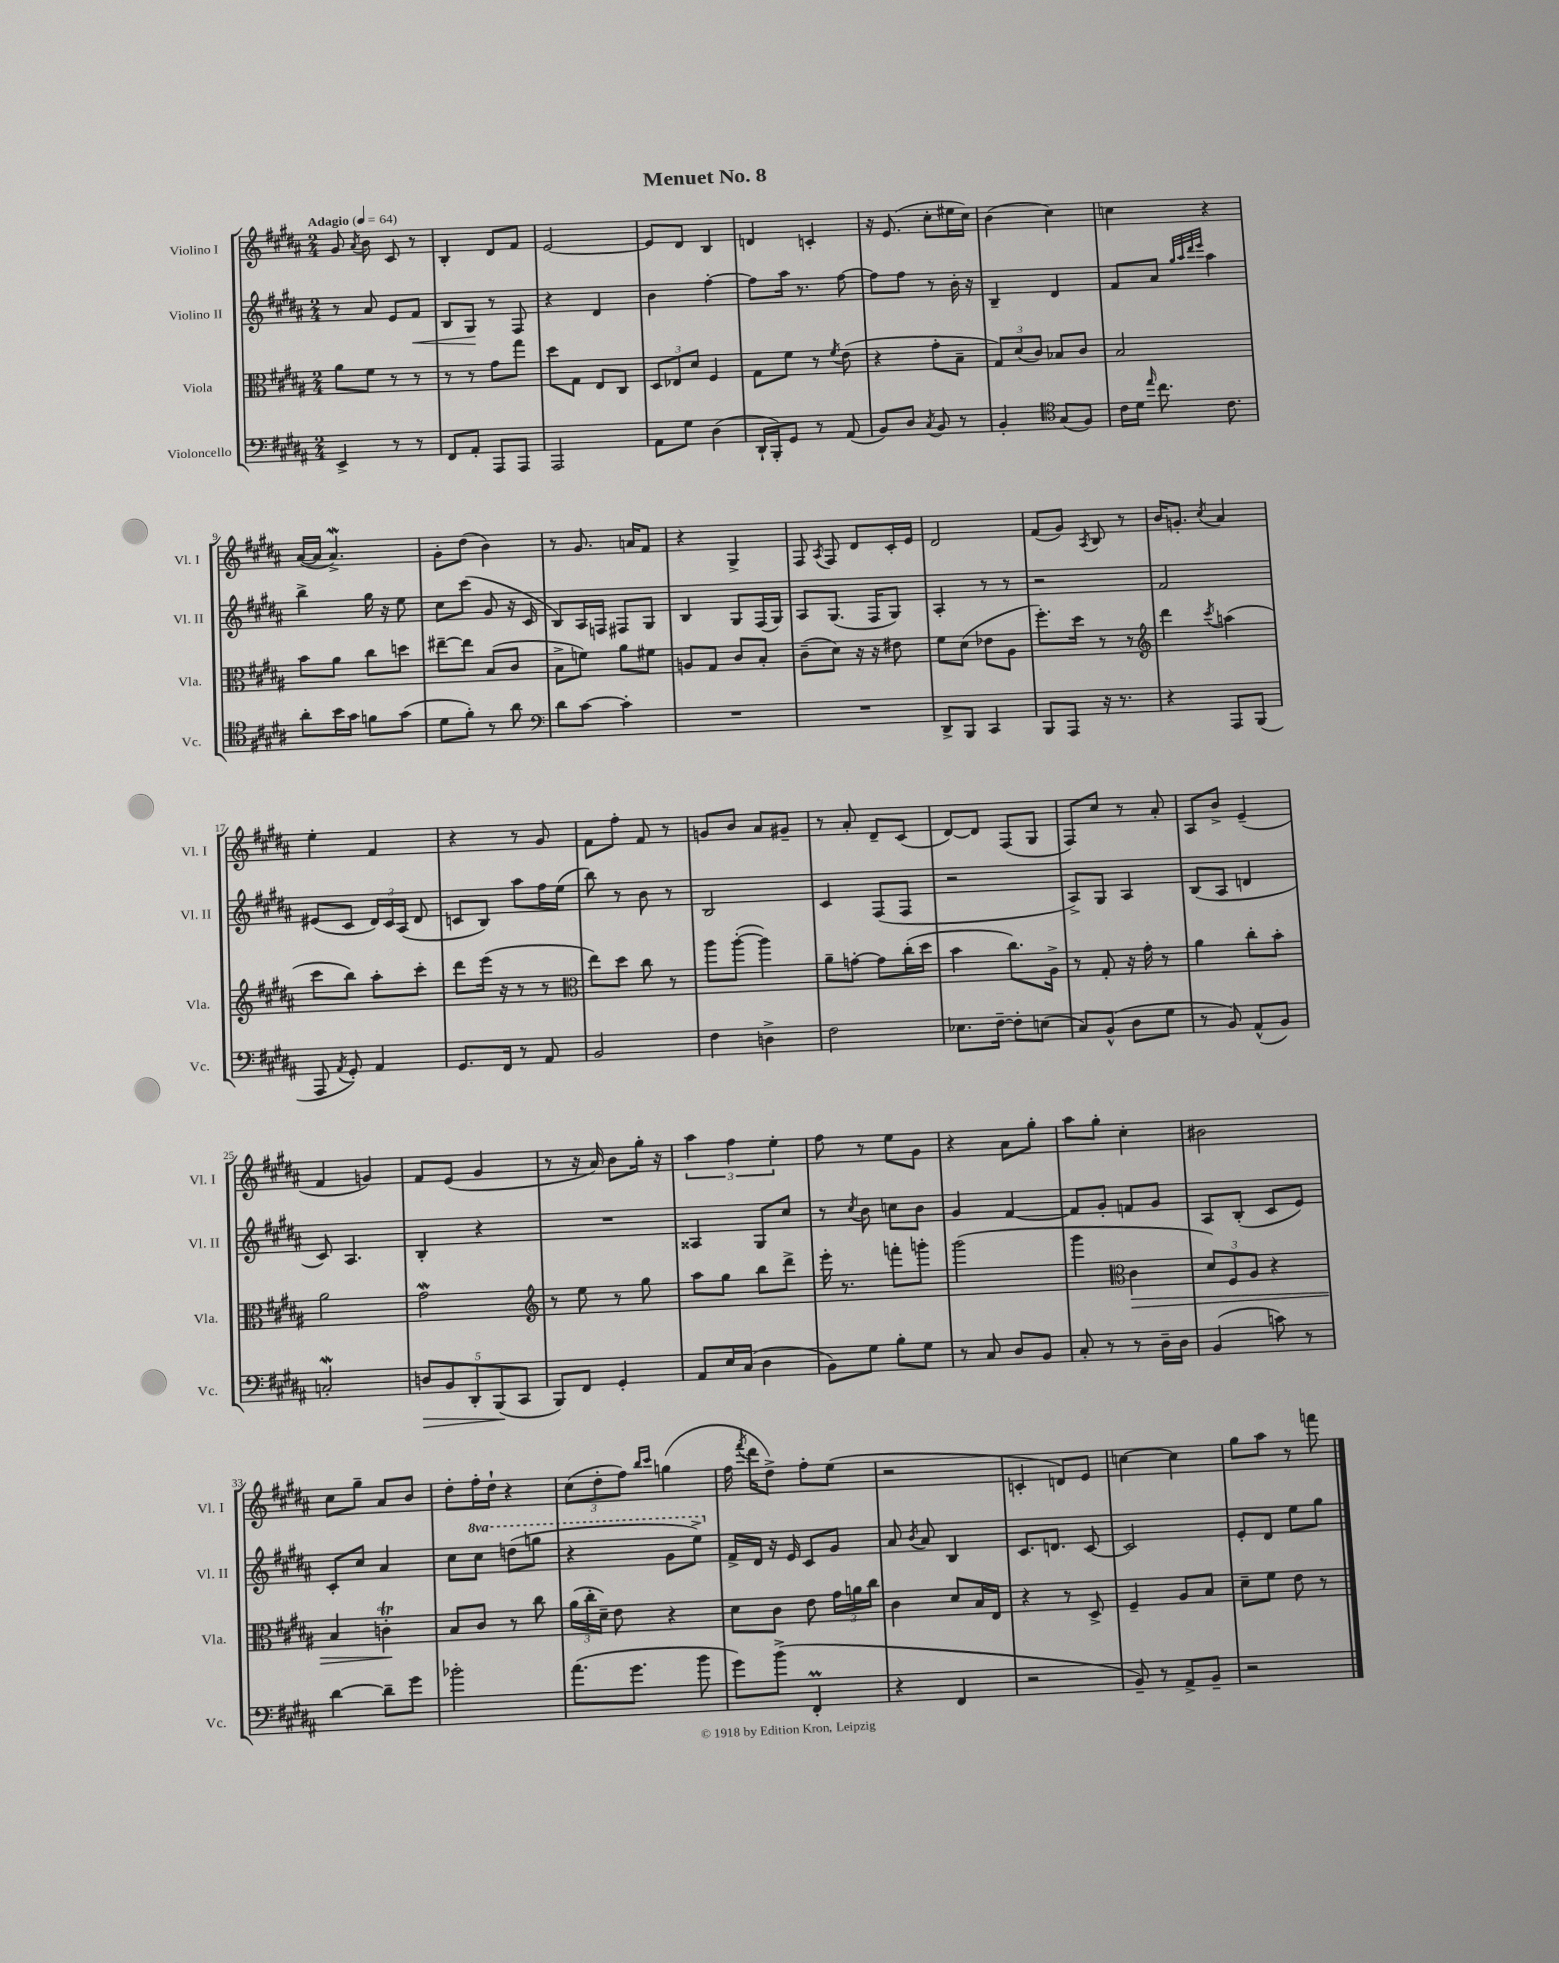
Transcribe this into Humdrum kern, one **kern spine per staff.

**kern	**dynam	**kern	**dynam	**kern	**dynam	**kern
*part4	*part4	*part3	*part3	*part2	*part2	*part1
*staff4	*staff4	*staff3	*staff3	*staff2	*staff2	*staff1
*I"Violoncello	*	*I"Viola	*	*I"Violino II	*	*I"Violino I
*I'Vc.	*	*I'Vla.	*	*I'Vl. II	*	*I'Vl. I
*clefF4	*	*clefC3	*	*clefG2	*	*clefG2
*k[f#c#g#d#a#]	*	*k[f#c#g#d#a#]	*	*k[f#c#g#d#a#]	*	*k[f#c#g#d#a#]
*M2/4	*	*M2/4	*	*M2/4	*	*M2/4
*MM64	*	*MM64	*	*MM64	*	*MM64
=1	=1	=1	=1	=1	=1	=1
!	!	!	!	!	!	!LO:TX:a:B:t=Adagio
4EE^/	.	8a#\L	.	8r	.	8g#/
.	.	.	.	.	.	8qa#/
.	.	8f#\J	.	8a#/	.	8b\
8r	.	8r	.	8e/L	.	8c#/
!	!	!	!	!	!LO:HP:b	!
8r	.	8r	.	8f#/J	<	8r
=2	=2	=2	=2	=2	=2	=2
8FF#/L	.	8r	.	8B/L	.	4B'/
8AA#'/J	.	8r	.	8G#/J	.	.
8AAA#/L	.	8g#\L	.	8r	[	8d#/L
8AAA#/J	.	8gg#\J	.	8F#/	.	8f#/J
=3	=3	=3	=3	=3	=3	=3
2AAA#/	.	8dd#\L	.	4r	.	[2e/
.	.	8G#\J	.	.	.	.
.	.	8E/L	.	4d#/	.	.
.	.	8C#/J	.	.	.	.
=4	=4	=4	=4	=4	=4	=4
8AA#\L	.	12D#/L	.	4b\	.	8e/L]
.	.	12E-X/	.	.	.	.
8G#\J	.	.	.	.	.	8d#/J
.	.	12d#/J	.	.	.	.
(4D#\	.	4F#/	.	[4ff#'\	.	4B/
=5	=5	=5	=5	=5	=5	=5
16DD#`/LL	.	8G#\L	.	8ff#\L]	.	4dn/
16BBB'/J)	.	.	.	.	.	.
8GG#/J	.	8f#\J	.	16aa#\Jk	.	.
.	.	.	.	8.r	.	.
8r	.	8r	.	.	.	4cn'/
.	.	8qf#/	.	.	.	.
(8AA#/	.	(8e\	.	[8ff#\	.	.
=6	=6	=6	=6	=6	=6	=6
8BB/L)	.	4r	.	8ff#\L]	.	16r
.	.	.	.	.	.	(8.e/
8D#/J	.	.	.	8ff#\J	.	.
8qC#/	.	.	.	.	.	.
8BB/	.	8g#'\L	.	8r	.	8cc#'\L
8r	.	8B~\J	.	16b'\	.	16ee#X\L
.	.	.	.	16r	.	16cc#\JJ)
=7	=7	=7	=7	=7	=7	=7
4BB'/	.	12G#/L)	.	4B~/	.	(4b\
.	.	(12d#/	.	.	.	.
.	.	12c#/J)	.	.	.	.
*clefC4	*	*	*	*	*	*
(8G#/L	.	8B-X/L	.	4d#/	.	4cc#\)
8F#/J)	.	8c#/J	.	.	.	.
=8	=8	=8	=8	=8	=8	=8
16c#\LL	.	2B/	.	8f#/L	.	4ccn\
16d#\JJ	.	.	.	.	.	.
16qqee/	.	.	.	.	.	.
8.cc#\	.	.	.	8a#/J	.	.
.	.	.	.	32qqgg#/LLL	.	.
.	.	.	.	32qqaa#/	.	.
.	.	.	.	32qqddd#/	.	.
.	.	.	.	32qqeee/JJJ	.	.
.	.	.	.	4aa#\	.	4r
8.c#\	.	.	.	.	.	.
!!LO:LB:g=z
=9	=9	=9	=9	=9	=9	=9
8a#'\L	.	8b\L	.	4bb^\	.	([16a#/LL
.	.	.	.	.	.	16a#/JJ]
16b\L	.	8a#\J	.	.	.	4.a#W^/)
16g#\JJ	.	.	.	.	.	.
8fn\L	.	8cc#\L	.	16gg#\	.	.
.	.	.	.	16r	.	.
(8g#\J	.	8ddn\J	.	8ee\	.	.
=10	=10	=10	=10	=10	=10	=10
8d#\L	.	[8ee#X~\L	.	8cc#\L	.	8g#'\L
8f#'\J)	.	8ee#\J]	.	(8ccc#\J	.	(8dd#\J
8r	.	(8B/L	.	8g#/	.	4b\)
8a#\	.	8c#/J	.	16r	.	.
.	.	.	.	16c#/	.	.
=11	=11	=11	=11	=11	=11	=11
*clefF4	*	*	*	*	*	*
8d#\L	.	8B^\L	.	8B/L)	.	8r
[8c#\J	.	8fn\J)	.	16A#/L	.	8.g#/
.	.	.	.	16Fn/JJ	.	.
4c#'\]	.	8a#\L	.	8F#X/L	.	.
.	.	.	.	.	.	16an/KL
.	.	8f#X\J	.	8G#/J	.	8f#/J
=12	=12	=12	=12	=12	=12	=12
2r	.	8An/L	.	4B/	.	4r
.	.	8G#/J	.	.	.	.
.	.	8c#/L	.	8G#/L	.	4G#^/
.	.	8B'/J	.	(16F#/L	.	.
.	.	.	.	16G#/JJ)	.	.
=13	=13	=13	=13	=13	=13	=13
2r	.	(8c#~\L	.	8A#/L	.	8F#/
.	.	.	.	.	.	8qA#/
.	.	8d#\J)	.	(8.G#/J	.	8F#/
.	.	16r	.	.	.	8d#/L
.	.	16r	.	16F#/KL	.	.
.	.	8e#X\	.	8G#/J)	.	16c#'/L
.	.	.	.	.	.	16e/JJ
=14	=14	=14	=14	=14	=14	=14
8DD#^/L	.	8f#\L	.	4A#'/	.	2d#/
8BBB/J	.	(8d#\J	.	.	.	.
4CC#/	.	8e-X\L	.	8r	.	.
.	.	8A#\J	.	8r	.	.
=15	=15	=15	=15	=15	=15	=15
8BBB/L	.	8.ff#'\L)	.	2r	.	(8f#/L
8AAA#/J	.	.	.	.	.	8g#/J)
.	.	16dd#\Jk	.	.	.	.
.	.	.	.	.	.	8qA#/
16r	.	8r	.	.	.	8B/
8.r	.	.	.	.	.	.
.	.	8r	.	.	.	8r
=16	=16	=16	=16	=16	=16	=16
*	*	*clefG2	*	*	*	*
4r	.	4ddd#\	.	2f#/	.	16b/KL
.	.	.	.	.	.	8.gn'/J
.	.	8qccc#/	.	.	.	8qcc#/
8AAA#/L	.	(4aan\	.	.	.	4a#/
(8BBB/J	.	.	.	.	.	.
!!LO:LB:g=z
=17	=17	=17	=17	=17	=17	=17
8AAA#/	.	8ccc#\L	.	(8e#X/L	.	4ee'\
8qAA#/	.	.	.	.	.	.
8GG#'/)	.	8bb\J)	.	8c#/J	.	.
4AA#/	.	8aa#'\L	.	24d#/LL)	.	4f#/
.	.	.	.	24c#/	.	.
.	.	.	.	(24A#/JJ	.	.
.	.	8ccc#'\J	.	8d#/	.	.
=18	=18	=18	=18	=18	=18	=18
8.GG#/L	.	8ddd#\L	.	8cn/L	.	4r
.	.	(16eee\Jk	.	8B/J)	.	.
16FF#/Jk	.	16r	.	.	.	.
8r	.	8r	.	8aa#\L	.	8r
8AA#/	.	8r	.	16ff#\L	.	8g#/
.	.	.	.	(16ee\JJ	.	.
=19	=19	=19	=19	=19	=19	=19
*	*	*clefC3	*	*	*	*
2BB/	.	8ee\L)	.	8bb\)	.	8f#\L
.	.	8dd#\J	.	8r	.	8ff#'\J
.	.	8cc#\	.	8b\	.	8f#/
.	.	8r	.	8r	.	8r
=20	=20	=20	=20	=20	=20	=20
4F#\	.	8aa#\L	.	2B/	.	8gn/L
.	.	([8aa#'\J	.	.	.	8b/J
4Dn^\	.	4aa#\])	.	.	.	8a#/L
.	.	.	.	.	.	8g#X~/J
=21	=21	=21	=21	=21	=21	=21
2F#\	.	8a#~\L	.	4c#/	.	8r
.	.	[8gn'\J	.	.	.	8a#'/
.	.	8g\L]	.	(8F#/L	.	8d#~/L
.	.	(16cc#'\L	.	8F#/J	.	(8c#/J
.	.	16dd#\JJ	.	.	.	.
=22	=22	=22	=22	=22	=22	=22
8.E-X\L	.	4b\	.	2r	.	[8d#/L)
.	.	.	.	.	.	8d#/J]
[16F#~\Jk	.	.	.	.	.	.
8F#'\L]	.	8.cc#\L)	.	.	.	(8F#/L
(8En\J	.	.	.	.	.	8G#/J
.	.	16A#^\Jk	.	.	.	.
=23	=23	=23	=23	=23	=23	=23
8C#/L)	.	8r	.	8A#^/L)	.	8F#/L)
(8BB^^/J	.	8G#'/	.	8G#/J	.	8cc#/J
8D#\L	.	16r	.	4A#/	.	8r
.	.	16g#'\	.	.	.	.
8G#\J	.	8r	.	.	.	8a#'/
=24	=24	=24	=24	=24	=24	=24
8r	.	4a#\	.	(8B/L	.	8A#/L
8BB/)	.	.	.	8A#/J	.	8b^/J
(8AA#^^/L	.	8cc#'\L	.	4dn/	.	(4e~/
8BB/J)	.	8b'\J	.	.	.	.
!!LO:LB:g=z
=25	=25	=25	=25	=25	=25	=25
2Cnw'/	.	2a#\	.	8c#/)	.	4f#/
.	.	.	.	4.A#/	.	.
.	.	.	.	.	.	4gn/)
=26	=26	=26	=26	=26	=26	=26
!	!LO:HP:b	!	!	!	!	!
10Dn/L	>	2g#W\	.	4B'/	.	8f#/L
10BB/	.	.	.	.	.	.
.	.	.	.	.	.	(8e/J
10DD#'/	.	.	.	.	.	.
.	.	.	.	4r	.	4g#/
(10BBB/	.	.	.	.	.	.
10CC#/J	]	.	.	.	.	.
=27	=27	=27	=27	=27	=27	=27
*	*	*clefG2	*	*	*	*
8BBB/L)	.	8r	.	2r	.	8r
8FF#/J	.	8ee\	.	.	.	16r
.	.	.	.	.	.	16a#/)
4GG#'/	.	8r	.	.	.	8b\L
.	.	8gg#\	.	.	.	16gg#'\Jk
.	.	.	.	.	.	16r
=28	=28	=28	=28	=28	=28	=28
8AA#/L	.	8aa#\L	.	4A##X/	.	6aa#\
16E/L	.	8gg#\J	.	.	.	.
.	.	.	.	.	.	6ff#\
(16C#/JJ	.	.	.	.	.	.
4D#\	.	8bb\L	.	8G#/L	.	.
.	.	.	.	.	.	6ee'\
.	.	8ddd#^\J	.	8cc#/J	.	.
=29	=29	=29	=29	=29	=29	=29
8BB\L)	.	16eee'\	.	8r	.	8ff#\
.	.	8.r	.	.	.	.
.	.	.	.	8qcc#/	.	.
8G#\J	.	.	.	8b\	.	8r
8B'\L	.	8fffn'\L	.	8ccn\L	.	8ee\L
8G#\J	.	8gggn'\J	.	8b\J	.	8g#\J
=30	=30	=30	=30	=30	=30	=30
8r	.	(2ggg#\	.	4g#/	.	4r
8C#/	.	.	.	.	.	.
8D#/L	.	.	.	[4f#/	.	8a#\L
8BB/J	.	.	.	.	.	8gg#'\J
=31	=31	=31	=31	=31	=31	=31
8C#'/	.	4ggg#\	.	8f#/L]	.	8aa#\L
8r	.	.	.	8g#'/J	.	8gg#'\J
*	*	*clefC3	*	*	*	*
!	!	!	!LO:HP:b	!	!	!
8r	.	4c#\	>	8fn/L	.	4cc#'\
16D#~\LL	.	.	.	8g#/J	.	.
16D#\JJ	.	.	.	.	.	.
=32	=32	=32	=32	=32	=32	=32
(4BB/	.	12d#/L)	.	8A#/L	.	2b#X\
.	.	12F#/	.	.	.	.
.	.	.	.	(8B'/J	.	.
.	.	12A#/J	.	.	.	.
8cn\)	.	4r	.	8c#/L	.	.
8r	.	.	.	8e/J)	.	.
!!LO:LB:g=z
=33	=33	=33	=33	=33	=33	=33
[4d#\	.	4B/	.	8c#'/L	.	8cc#\L
.	.	.	.	8cc#/J	.	8gg#~\J
8d#~\L]	.	4cnT'\	.	4a#/	.	8a#/L
8g#\J	.	.	.	.	.	8b/J
.	.	.	]	.	.	.
=34	=34	=34	=34	=34	=34	=34
2b-X'\	.	8B/L	.	8cc#\L	.	8dd#'\L
*	*	*	*	*8va	*	*
.	.	8c#/J	.	8ccc#\J	.	16ff#'\L
.	.	.	.	.	.	16dd#`\JJ
.	.	8r	.	(8dddn\L	.	4r
.	.	8cc#\	.	8gggn\J	.	.
=35	=35	=35	=35	=35	=35	=35
(8.a#\L	.	(24a#\LL	.	4r	.	(12cc#\L
.	.	24cc#'\	.	.	.	.
.	.	24d#~\JJ)	.	.	.	12dd#'\
.	.	8e\	.	.	.	.
.	.	.	.	.	.	12ff#\J)
8.g#\J	.	.	.	.	.	.
.	.	.	.	.	.	16qqbb/LL
.	.	.	.	.	.	16qqccc#/JJ
.	.	4r	.	8gg#\L	.	(4ggn\
8b\	.	.	.	8eee^\J)	.	.
=36	=36	=36	=36	=36	=36	=36
*	*	*	*	*X8va	*	*
8g#\L)	.	8d#\L	.	16f#^/LL	.	16ff#\
.	.	.	.	.	.	8qfff#/
.	.	.	.	16d#/JJ	.	16ddd#\KL
(8b^\J	.	8c#\J	.	16r	.	8dd#^\J)
.	.	.	.	16e/	.	.
4FF#M'/	.	8e\	.	8c#/L	.	8ff#'\L
.	.	24g#\LL	.	8g#/J	.	(8ee\J
.	.	24an\	.	.	.	.
.	.	24cc#\JJ	.	.	.	.
=37	=37	=37	=37	=37	=37	=37
4r	.	4c#\	.	8a#/	.	2r
.	.	.	.	8qb/	.	.
.	.	.	.	8a#/	.	.
4FF#/	.	8d#/L	.	4B/	.	.
.	.	16B/L	.	.	.	.
.	.	16E/JJ	.	.	.	.
=38	=38	=38	=38	=38	=38	=38
2r	.	4r	.	8.c#/L	.	4cn'/
.	.	.	.	8.dn/J	.	.
.	.	8r	.	.	.	8dn/L)
.	.	8D#^/	.	[8c#/	.	8e/J
=39	=39	=39	=39	=39	=39	=39
8BB~/)	.	4F#~/	.	2c#/]	.	[4ccn\
8r	.	.	.	.	.	.
8AA#^/L	.	8A#/L	.	.	.	4cc\]
8BB~/J	.	8B/J	.	.	.	.
=40	=40	=40	=40	=40	=40	=40
2r	.	8d#~\L	.	8e'/L	.	8gg#\L
.	.	8f#\J	.	8d#/J	.	8aa#\J
.	.	8e\	.	8ee\L	.	8r
.	.	8r	.	8gg#\J	.	8fffn\
==	==	==	==	==	==	==
*-	*-	*-	*-	*-	*-	*-
